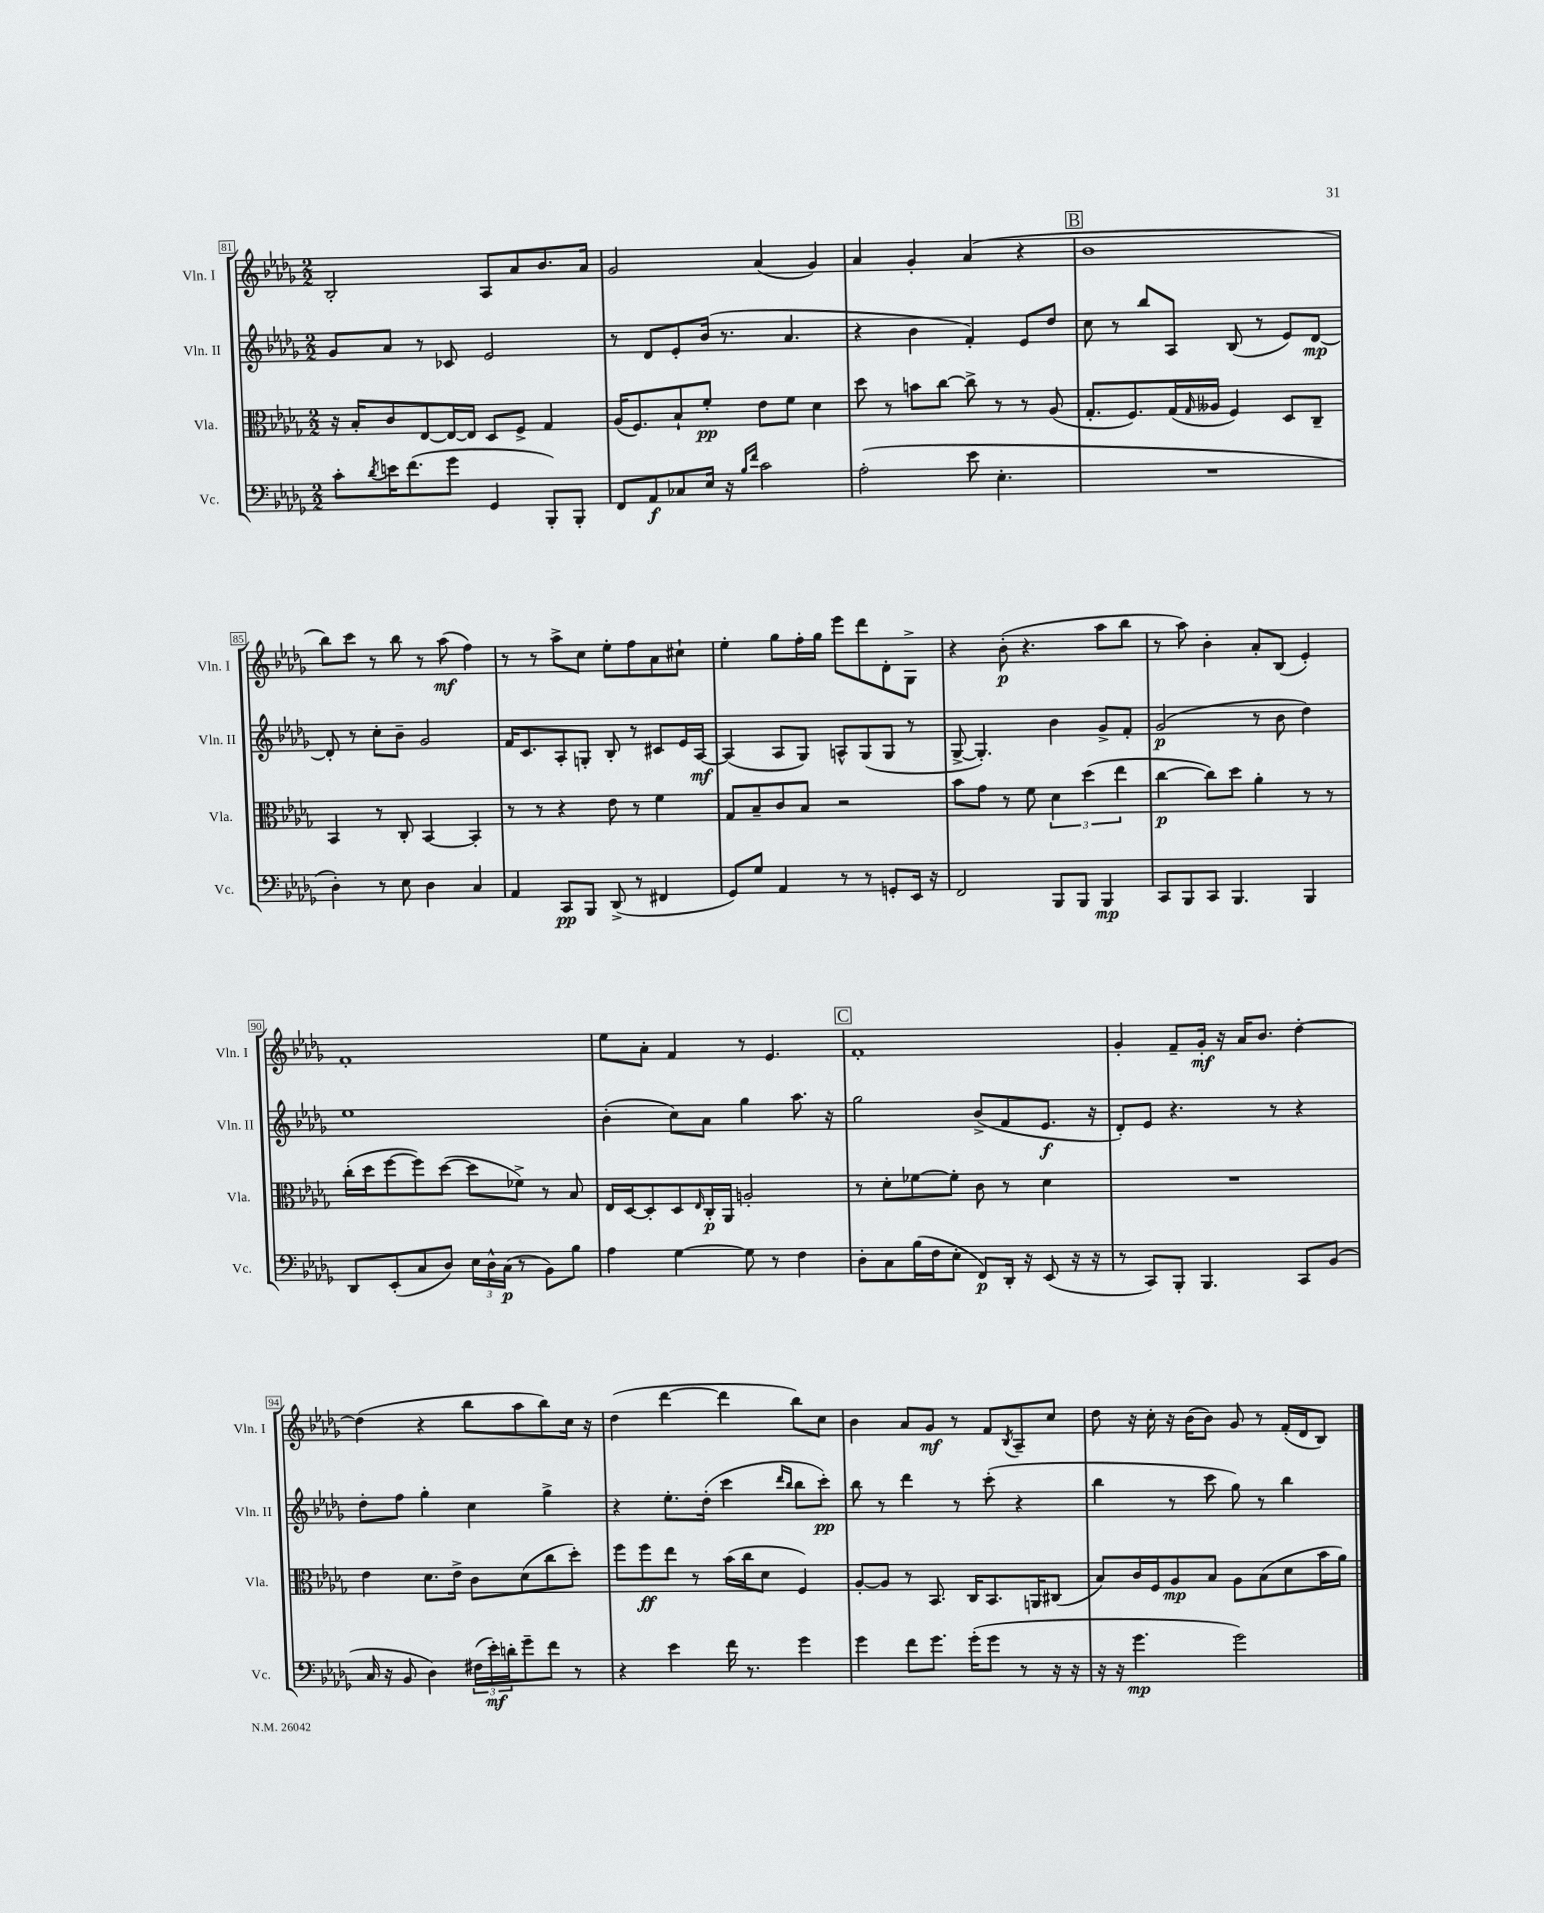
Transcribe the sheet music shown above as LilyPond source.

<<
\new StaffGroup <<
\new Staff = "s0" \with { instrumentName = "Vln. I" shortInstrumentName = "Vln. I" } {
    \clef treble \key des \major \numericTimeSignature \time 2/2
    bes2-. aes8 aes'8 bes'8. aes'16 |
    ges'2 aes'4( ges'4) |
    aes'4 ges'4-. aes'4( r4 |
    \mark \markup { \box "B" } bes'1 |
    bes''8) c'''8 r8 bes''8 r8 aes''8\mf( f''4) |
    r8 r8 aes''8-> c''8 ees''8-. f''8 aes'8 cis''8-! |
    ees''4-. ges''8 f''16-. ges''16 ees'''8 des'''8 des'8-. ges8-> |
    r4 bes'8-.\p( r4. aes''8 bes''8 |
    r8 aes''8) bes'4-. aes'8-. bes8( ees'4-.) |
    f'1-. |
    ees''8 aes'8-. f'4 r8 ees'4. |
    \mark \markup { \box "C" } f'1-. |
    ges'4-. f'8-- ges'16-.\mf r16 aes'16 bes'8. des''4~-. |
    des''4( r4 bes''8 aes''8 bes''8) c''16 r16 |
    des''4( des'''4~ des'''4 bes''8) c''8 |
    bes'4 aes'8 ges'8\mf r8 f'8 \acciaccatura { bes8 } aes8-- c''8 |
    des''8 r16 c''16-. r16 bes'16( bes'8) ges'8 r8 f'16-.( des'16 bes8) \bar "|." |
}
\new Staff = "s1" \with { instrumentName = "Vln. II" shortInstrumentName = "Vln. II" } {
    \clef treble \key des \major \numericTimeSignature \time 2/2
    ges'8 aes'8 r8 ces'8 ees'2 |
    r8 des'8 ees'8-. bes'16( r8. aes'4. |
    r4 bes'4 f'4-.) ees'8 des''8 |
    \mark \markup { \box "B" } c''8 r8 bes''8 aes8 bes8( r8 ees'8) des'8~\mp |
    des'8-. r8 c''8-. bes'8-- ges'2 |
    f'16 c'8. aes8-. g8-. bes8-. r8 cis'8 ees'16 aes16~\mf |
    aes4( aes8 ges8) a8-^ ges8( ges8 r8 |
    ges8~-> ges4.-.) bes'4 ges'8-> f'8-. |
    ges'2\p( r8 bes'8 des''4) |
    ees''1 |
    bes'4-.( c''8) aes'8 ges''4 aes''8. r16 |
    \mark \markup { \box "C" } ges''2 bes'8->( f'8 ees'8.\f r16 |
    des'8-.) ees'8 r4. r8 r4 |
    des''8-. f''8 ges''4-. c''4 ges''4-> |
    r4 ees''8.-. des''16-.( c'''4 \grace { des'''16 bes''16 } bes''8 c'''8-.\pp) |
    bes''8 r8 des'''4 r8 c'''8-.( r4 |
    bes''4 r8 c'''8 ges''8) r8 bes''4 \bar "|." |
}
\new Staff = "s2" \with { instrumentName = "Vla." shortInstrumentName = "Vla." } {
    \clef alto \key des \major \numericTimeSignature \time 2/2
    r16 bes16-. c'8 ees8~ ees16~ ees16 des8 f8-> ges4 |
    aes16( f8.) bes8-! f'8-.\pp ees'8 f'8 des'4 |
    des''8 r8 b'8 c''8~ c''8-> r8 r8 aes8( |
    \mark \markup { \box "B" } ges8.-. f8.) ges16( \grace { ges16 } aeses16 f4) des8 c8-- |
    bes,4 r8 c8-. bes,4~ bes,4-. |
    r8 r8 r4 ees'8 r8 f'4 |
    ges8 bes8-- c'8 bes8 r2 |
    bes'8 ges'8 r8 f'8 \tuplet 3/2 { des'4 des''4( ees''4 } |
    c''4~\p c''8) des''8 aes'4-. r8 r8 |
    c''16-.( des''16 f''8~ f''8) des''8~( des''8 fes'8->) r8 bes8 |
    ees16 des16~ des8-. des8 \grace { ees16 } c16-.\p aes,16 a2-. |
    \mark \markup { \box "C" } r8 des'8-. fes'8~ fes'8-. c'8 r8 des'4 |
    R1 |
    ees'4 des'8. ees'16-> c'8 des'8( c''8 des''8-.) |
    f''8 f''8\ff ees''8 r8 bes'16( c''16 des'8 f4) |
    aes8~-. aes8 r8 bes,8. c16 bes,8. a,16 cis8( |
    bes8) c'16 f16 aes8\mp bes8 aes8 bes8( des'8 bes'16 aes'16) \bar "|." |
}
\new Staff = "s3" \with { instrumentName = "Vc." shortInstrumentName = "Vc." } {
    \clef bass \key des \major \numericTimeSignature \time 2/2
    c'8-. \acciaccatura { des'8 } e'16 f'8.( ges'8 ges,4 bes,,8-.) bes,,8-. |
    f,8 aes,8\f ces8 ees16 r16 \grace { bes16 f'16 } c'2 |
    aes2-.( ees'8 ees4.-. |
    \mark \markup { \box "B" } R1 |
    des4-.) r8 ees8 des4 c4 |
    aes,4 c,8\pp bes,,8 des,8->( r8 fis,4 |
    ges,8) ges8 aes,4 r8 r8 g,8-. ees,16 r16 |
    f,2 bes,,8 bes,,8 bes,,4\mp |
    c,8 bes,,8 c,8 bes,,4. bes,,4 |
    des,8 ees,8-.( c8 des8) \tuplet 3/2 { ees16 des16-^ c16\p( } r8 bes,8) bes8 |
    aes4 ges4~ ges8 r8 f4 |
    \mark \markup { \box "C" } des8-. c8 bes16( f16 ees8-. f,8\p) des,16-. r16 ees,8( r16 r16 |
    r8 c,8) bes,,8-. bes,,4. c,8 bes,8( |
    c16 r16 bes,8 des4) \tuplet 3/2 { fis16( ees'16-.\mf) d'16-. } ges'8-- f'8 r8 |
    r4 ees'4 f'16 r8. ges'4 |
    ges'4 f'8 ges'8. ges'16-.( ges'8 r8 r16 r16 |
    r16 r16 ges'4.\mp ges'2) \bar "|." |
}
>>
>>
\layout { \context { \Score currentBarNumber = #81 \override BarNumber.stencil = #(make-stencil-boxer 0.1 0.3 ly:text-interface::print) } }
